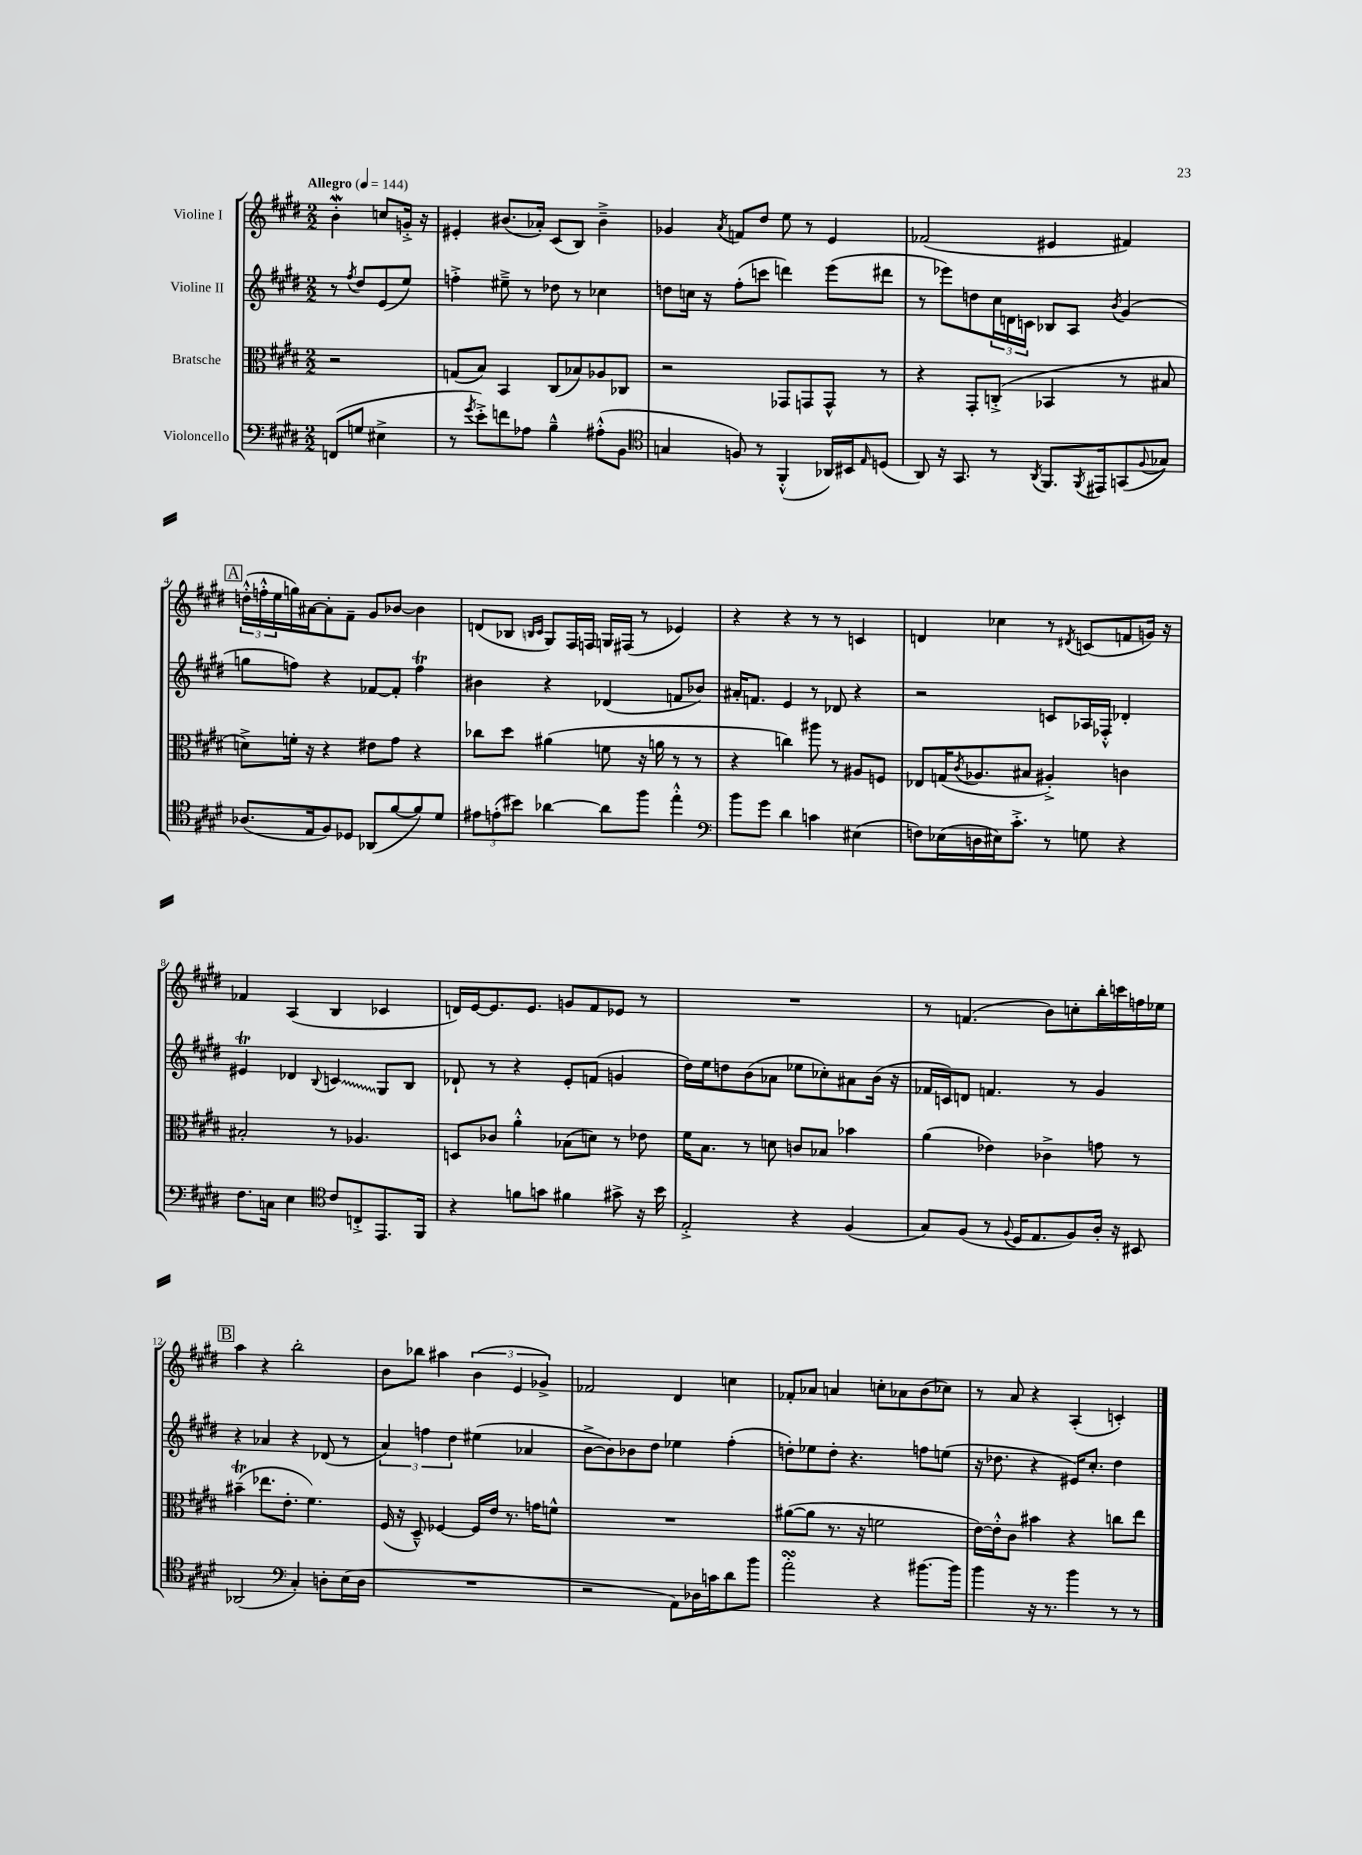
<<
\new StaffGroup <<
\new Staff = "s0" \with { instrumentName = "Violine I" } {
    \clef treble \key e \major \numericTimeSignature \time 2/2 \partial 2 \tempo "Allegro" 4 = 144
    b'4-.\mordent c''8 g'16-.-> r16 |
    eis'4-. bis'8.( aes'16-.) cis'8( b8) bis'4---> |
    ges'4 \acciaccatura { a'8 } f'8 dis''8 e''8 r8 e'4 |
    fes'2( eis'4 fis'4) |
    \mark \markup { \box "A" } \tuplet 3/2 { d''16-.-^( f''16-.-^ e''16 } g''16) ais'16~ ais'8-. fis'8-- gis'8 bes'8~ bes'4 |
    d'8( bes8 \grace { b16 cis'16 } gis8) fis16 f16 g16 fis16( r8 ees'4) |
    r4 r4 r8 r8 c'4 |
    d'4 ces''4 r8 \acciaccatura { dis'8 } c'8( f'8 g'16) r16 |
    fes'4 a4( b4 ces'4 |
    d'16) e'16~ e'8. e'8. g'8 fis'8 ees'8 r8 |
    R1 |
    r8 f'4.( b'8) c''8-. b''16-. c'''16 f''16 ees''16 |
    \mark \markup { \box "B" } a''4 r4 b''2-. |
    b'8 bes''8 ais''4 \tuplet 3/2 { b'4( e'4 ges'4->) } |
    fes'2 dis'4 c''4 |
    fes'8-. aes'8 a'4 c''8-. aes'8 b'8( ces''8) |
    r8 a'8 r4 a4-.( c'4-.) \bar "|." |
}
\new Staff = "s1" \with { instrumentName = "Violine II" } {
    \clef treble \key e \major \numericTimeSignature \time 2/2 \partial 2
    r8 \acciaccatura { fis''8 } dis''8 e'8( e''8) |
    f''4-.-> eis''8---> r8 des''8 r8 ces''4 |
    d''8 c''16 r16 fis''8-.( c'''8 d'''4) e'''8( dis'''8 |
    r8 ees'''8) d''8 \tuplet 3/2 { cis''16 d'16 c'16 } bes8 a8 \acciaccatura { b'8 } gis'4( |
    \mark \markup { \box "A" } g''8 f''8) r4 fes'8~ fes'8-. f''4\trill |
    bis'4 r4 des'4( f'8 bes'8) |
    ais'16-. f'8. e'4 r8 des'8 r4 |
    r2 c'8 aes16 fes16-.-^ des'4-. |
    eis'4\trill des'4 \appoggiatura { b8 } \once \override Glissando.style = #'zigzag c'4\glissando gis8 b8 |
    des'8-! r8 r4 e'8-. f'8( g'4 |
    dis''16) e''16 d''8 b'8( aes'8 ees''8 ces''8-.) ais'8 b'16( r16 |
    fes'16 c'16) d'8 f'4. r8 gis'4 |
    \mark \markup { \box "B" } r4 aes'4 r4 des'8( r8 |
    \tuplet 3/2 { a'4) f''4 dis''4 } eis''4( aes'4 |
    b'8~-> b'8) bes'8 dis''8 ees''4 fis''4-.( |
    d''8-.) ees''8 d''8-. r4. f''8 e''8( |
    r16 des''8. r4 eis'16) cis''8.-. des''4 \bar "|." |
}
\new Staff = "s2" \with { instrumentName = "Bratsche" } {
    \clef alto \key e \major \numericTimeSignature \time 2/2 \partial 2
    r2 |
    g8( b8) b,4 cis8( bes8) aes8 ces8 |
    r2 ges,8 g,8 g,8-^ r8 |
    r4 gis,8-. c8-.->( bes,4 r8 bis8 |
    \mark \markup { \box "A" } d'8->) f'16-. r16 r4 eis'8 gis'8 r4 |
    ces''8 dis''8 ais'4( f'8 r16 a'16 r8 r8 |
    r4 c''4) ais''8 r8 ais8 f8 |
    ees8 g16( \acciaccatura { cis'8 } aes8. bis8 ais4-.->) c'4 |
    bis2-. r8 aes4. |
    d8 ces'8 a'4-.-^ bes8( d'8) r8 ees'8 |
    fis'16 b8. r8 d'8 c'8 bes8 bes'4 |
    a'4( ees'4) ces'4-> g'8 r8 |
    \mark \markup { \box "B" } bis'4--\trill( ees''8. e'8.-. fis'4.) |
    fis16( r16 dis8---^) fes4~ fes16 e'16 r8. g'16 f'8-^ |
    R1 |
    ais'8~( ais'8 r8. r16 f'2 |
    e'16~) e'16-.-^ cis'8 bis'4 r4 c''8 e''8 \bar "|." |
}
\new Staff = "s3" \with { instrumentName = "Violoncello" } {
    \clef bass \key e \major \numericTimeSignature \time 2/2 \partial 2
    f,8( g8 eis4-> |
    r8 \acciaccatura { gis'8 } e'8-.->) f'8 aes8 b4---^ ais8-.-^( b,8 |
    \clef tenor g4 f8) r8 fis,4-.-^( aes,16) bis,16 \grace { e16 } d8( |
    a,8) r16 gis,8. r8 \acciaccatura { a,8 } fis,8. \acciaccatura { fis,8 } eis,16 g,8( \appoggiatura { fis8 } ges8) |
    \mark \markup { \box "A" } aes8.( e16 fis8) des8 aes,8( fis'8~ fis'8) dis'8 |
    \tuplet 3/2 { eis'8 e'8-.( bis'8) } aes'4~ aes'8 fis''8 e''4-.-^ |
    \clef bass b'8 gis'8 dis'4 c'4 eis4( |
    f8) ees16( d16 eis16) cis'8.-.-> r8 g8 r4 |
    fis8. c16 e4 \clef tenor cis'8 c8-.-> e,8. fis,16 |
    r4 f'8 g'8 fis'4 gis'8-> r16 b'16 |
    e2-.-> r4 fis4( |
    gis8) fis8( r8 \appoggiatura { fis8 } dis16 e8. fis8) a16-. r16 bis,8 |
    \mark \markup { \box "B" } aes,2( \clef bass cis4-.) d8-. e16( d16 |
    R1 |
    r2 a,8) des16 c'16 dis'8 b'8 |
    a'2-.\turn r4 bis'8.~ bis'16 |
    b'4 r16 r8. b'4 r8 r8 \bar "|." |
}
>>
>>
